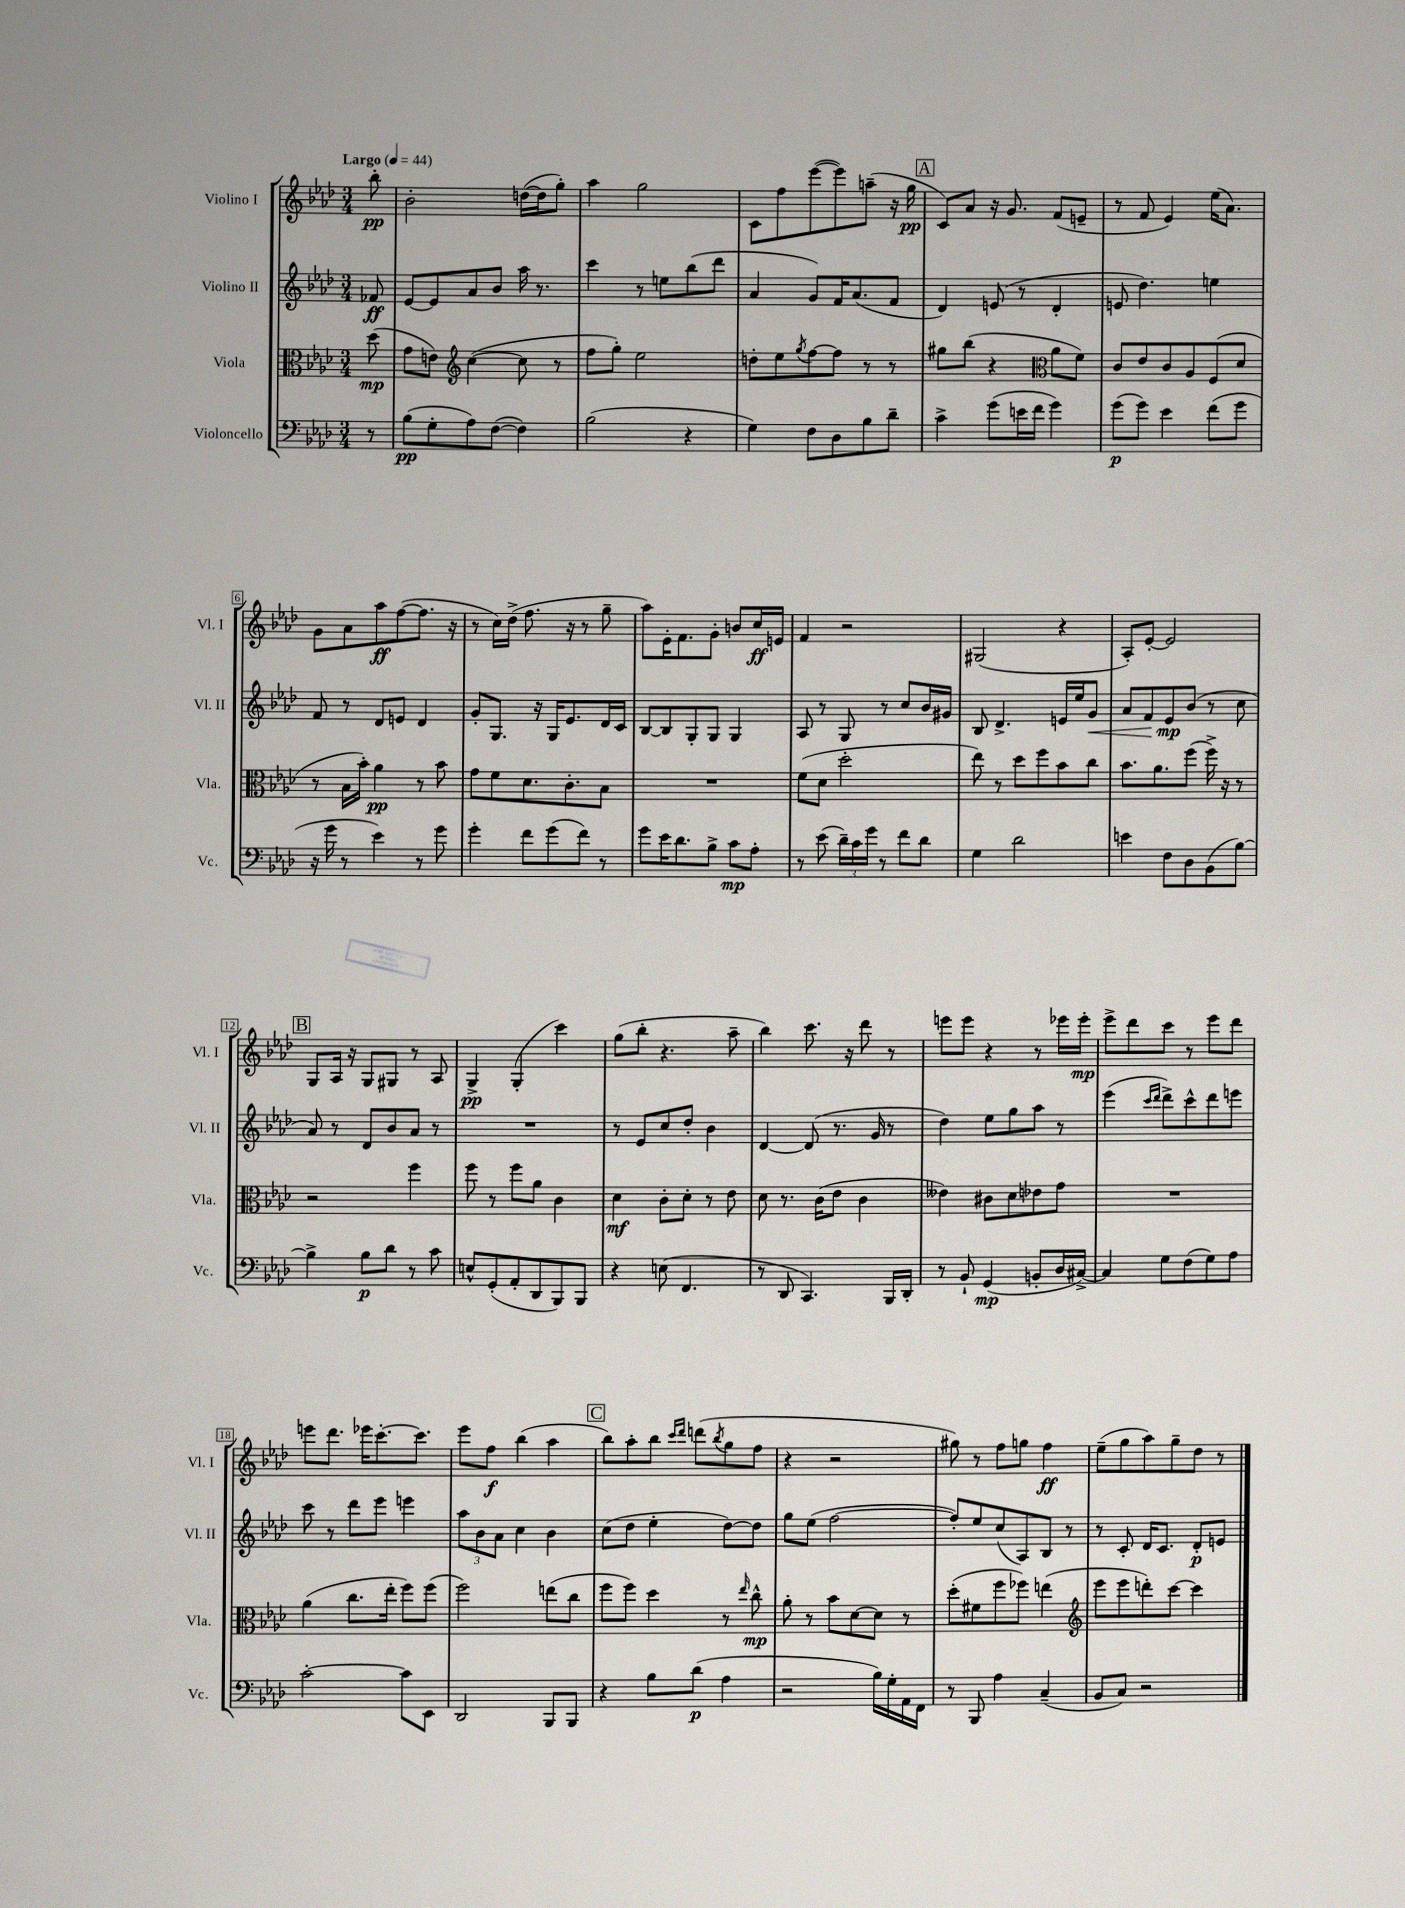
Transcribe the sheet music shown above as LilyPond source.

<<
\new StaffGroup <<
\new Staff = "s0" \with { instrumentName = "Violino I" shortInstrumentName = "Vl. I" } {
    \clef treble \key aes \major \numericTimeSignature \time 3/4 \partial 8 \tempo "Largo" 4 = 44
    bes''8-.\pp |
    bes'2-. d''16~( d''16 g''8-.) |
    aes''4 g''2 |
    c'8 f''8 ees'''8~( ees'''8) a''8--( r16 g''16\pp |
    \mark \markup { \box "A" } c'8) aes'8 r16 g'8. f'8( e'8-- |
    r8 f'8 ees'4) ees''16( aes'8.) |
    g'8 aes'8 aes''8\ff f''8~( f''8. r16 |
    r8 c''16) des''16->( f''8. r16 r8 g''8-- |
    aes''8) ees'16-. f'8. g'8-. b'8 c''16\ff e'16 |
    f'4 r2 |
    gis2( r4 |
    aes8-.) ees'8~-. ees'2 |
    \mark \markup { \box "B" } g8 aes16 r16 g8 gis8 r8 aes8 |
    g4->\pp g4-.( c'''4) |
    g''8( bes''8-. r4. aes''8-- |
    bes''4) c'''8. r16 des'''8 r8 |
    e'''8 e'''8 r4 r8 ees'''16 ees'''16-.\mp |
    ees'''8-> des'''8 c'''8 r8 ees'''8 des'''8 |
    e'''8 des'''8. ees'''16 c'''8.~-. c'''8. |
    ees'''8 f''8\f bes''4( aes''4 |
    \mark \markup { \box "C" } bes''8) aes''8-. bes''8 \grace { c'''16 des'''16 } d'''8( \acciaccatura { bes''8 } g''8 f''8 |
    r4 r2 |
    gis''8) r8 f''8 g''8 f''4\ff |
    ees''8--( g''8 aes''8) g''8-- des''8 r8 \bar "|." |
}
\new Staff = "s1" \with { instrumentName = "Violino II" shortInstrumentName = "Vl. II" } {
    \clef treble \key aes \major \numericTimeSignature \time 3/4 \partial 8
    fes'8\ff |
    ees'8~ ees'8 aes'8 bes'8 aes''16 r8. |
    c'''4 r8 e''8 bes''8( des'''8 |
    aes'4 g'8) f'16 aes'8.( f'8 |
    \mark \markup { \box "A" } des'4) e'8( r8 des'4-. |
    e'8 des''4.) e''4 |
    f'8 r8 des'8 e'8 des'4 |
    g'8-. g8. r16 g16 ees'8. des'16 c'16 |
    bes8~ bes8 g8-. g8 g4 |
    aes8 r8 g8 r8 c''8 bes'16 gis'16 |
    bes8 des'4.-> e'16 ees''16 g'8\< |
    aes'8 f'8 ees'8\mp\! bes'8( r8 c''8 |
    \mark \markup { \box "B" } aes'8) r8 des'8 bes'8 aes'8 r8 |
    R2. |
    r8 ees'8 c''8 des''8-. bes'4 |
    des'4~ des'8( r8. g'16 r8 |
    des''4) ees''8 g''8 aes''8 r8 |
    ees'''4( \grace { c'''16 des'''16 } des'''8->) c'''8-^ des'''8 e'''8 |
    c'''8 r8 des'''8 ees'''8 e'''4 |
    \tuplet 3/2 { aes''8 bes'8 aes'8 } c''4 bes'4 |
    \mark \markup { \box "C" } c''8( des''8 ees''4-. des''8~) des''8 |
    g''8 ees''8( f''2~ |
    f''8-.) ees''8 c''8( aes8) bes8 r8 |
    r8 c'8-. des'16 c'8. des'8-.\p e'8 \bar "|." |
}
\new Staff = "s2" \with { instrumentName = "Viola" shortInstrumentName = "Vla." } {
    \clef alto \key aes \major \numericTimeSignature \time 3/4 \partial 8
    des''8\mp( |
    g'8 e'8) \clef treble c''4~( c''8 r8 |
    f''8 g''8-.) ees''2 |
    d''8-. ees''8 \acciaccatura { g''8 } f''8~ f''8 r8 r8 |
    \mark \markup { \box "A" } gis''8 bes''8( r4 \clef alto aes'8 f'8) |
    c'8 ees'8 c'8 aes8 f8( des'8 |
    r8 bes16 bes'16-.) aes'4\pp r8 bes'8 |
    g'8 f'8 des'8. c'8.-. bes8 |
    R2. |
    f'8( des'8 des''2-. |
    ees''8) r8 des''8 f''8 bes'8 c''8 |
    bes'8. aes'8. f''8( f''16->) r16 r8 |
    \mark \markup { \box "B" } r2 f''4 |
    f''8 r8 f''8 aes'8 c'4 |
    des'4\mf c'8-. des'8-. r8 ees'8 |
    des'8 r8. c'16( ees'8 c'4 |
    eeses'4) cis'8 des'8 ees'8 g'8 |
    R2. |
    aes'4( c''8. ees''16-. f''8) f''8( |
    f''2) e''8( c''8 |
    \mark \markup { \box "C" } f''8 f''8) des''4 r8 \grace { ees''16 } c''8-^\mp |
    aes'8-. r8 bes'8 des'8~ des'8 r8 |
    des''8-.( fis'8 f''8 fes''8) e''4( |
    \clef treble ees'''8 ees'''8 d'''8-.) c'''8~ c'''4 \bar "|." |
}
\new Staff = "s3" \with { instrumentName = "Violoncello" shortInstrumentName = "Vc." } {
    \clef bass \key aes \major \numericTimeSignature \time 3/4 \partial 8
    r8 |
    bes8\pp( g8-. aes8) f8~( f4) |
    bes2( r4 |
    g4) f8 des8 bes8 des'8-- |
    \mark \markup { \box "A" } c'4-> g'8( e'16 f'16 g'4) |
    g'8\p( g'8) ees'4 f'8( g'8 |
    r16 g'16 r8 ees'4) r8 g'8 |
    g'4-. f'8 g'8( f'8) r8 |
    g'8 ees'16 des'8. bes8-> c'8\mp aes8-. |
    r8 ees'8( \tuplet 3/2 { des'16--) c'16 g'16 } r8 f'8 des'8 |
    g4 des'2 |
    e'4 f8 des8 bes,8( bes8~) |
    \mark \markup { \box "B" } bes4-> bes8\p des'8 r8 c'8 |
    e8-^ g,8-.( aes,8-. des,8 bes,,8) bes,,8 |
    r4 e8( f,4. |
    r8 des,8 c,4.) bes,,16 des,16-. |
    r8 bes,8-! g,4\mp( b,8-. des16 cis16~->) |
    cis4 g8 f8( g8) aes8 |
    c'2~-. c'8 ees,8 |
    des,2 bes,,8 bes,,8 |
    \mark \markup { \box "C" } r4 bes8 des'8\p( aes4 |
    r2 bes16) g16-. aes,16 f,16 |
    r8 bes,,8 aes4 c4--( |
    bes,8 c8) r2 \bar "|." |
}
>>
>>
\layout { \context { \Score \override BarNumber.stencil = #(make-stencil-boxer 0.1 0.3 ly:text-interface::print) } }
